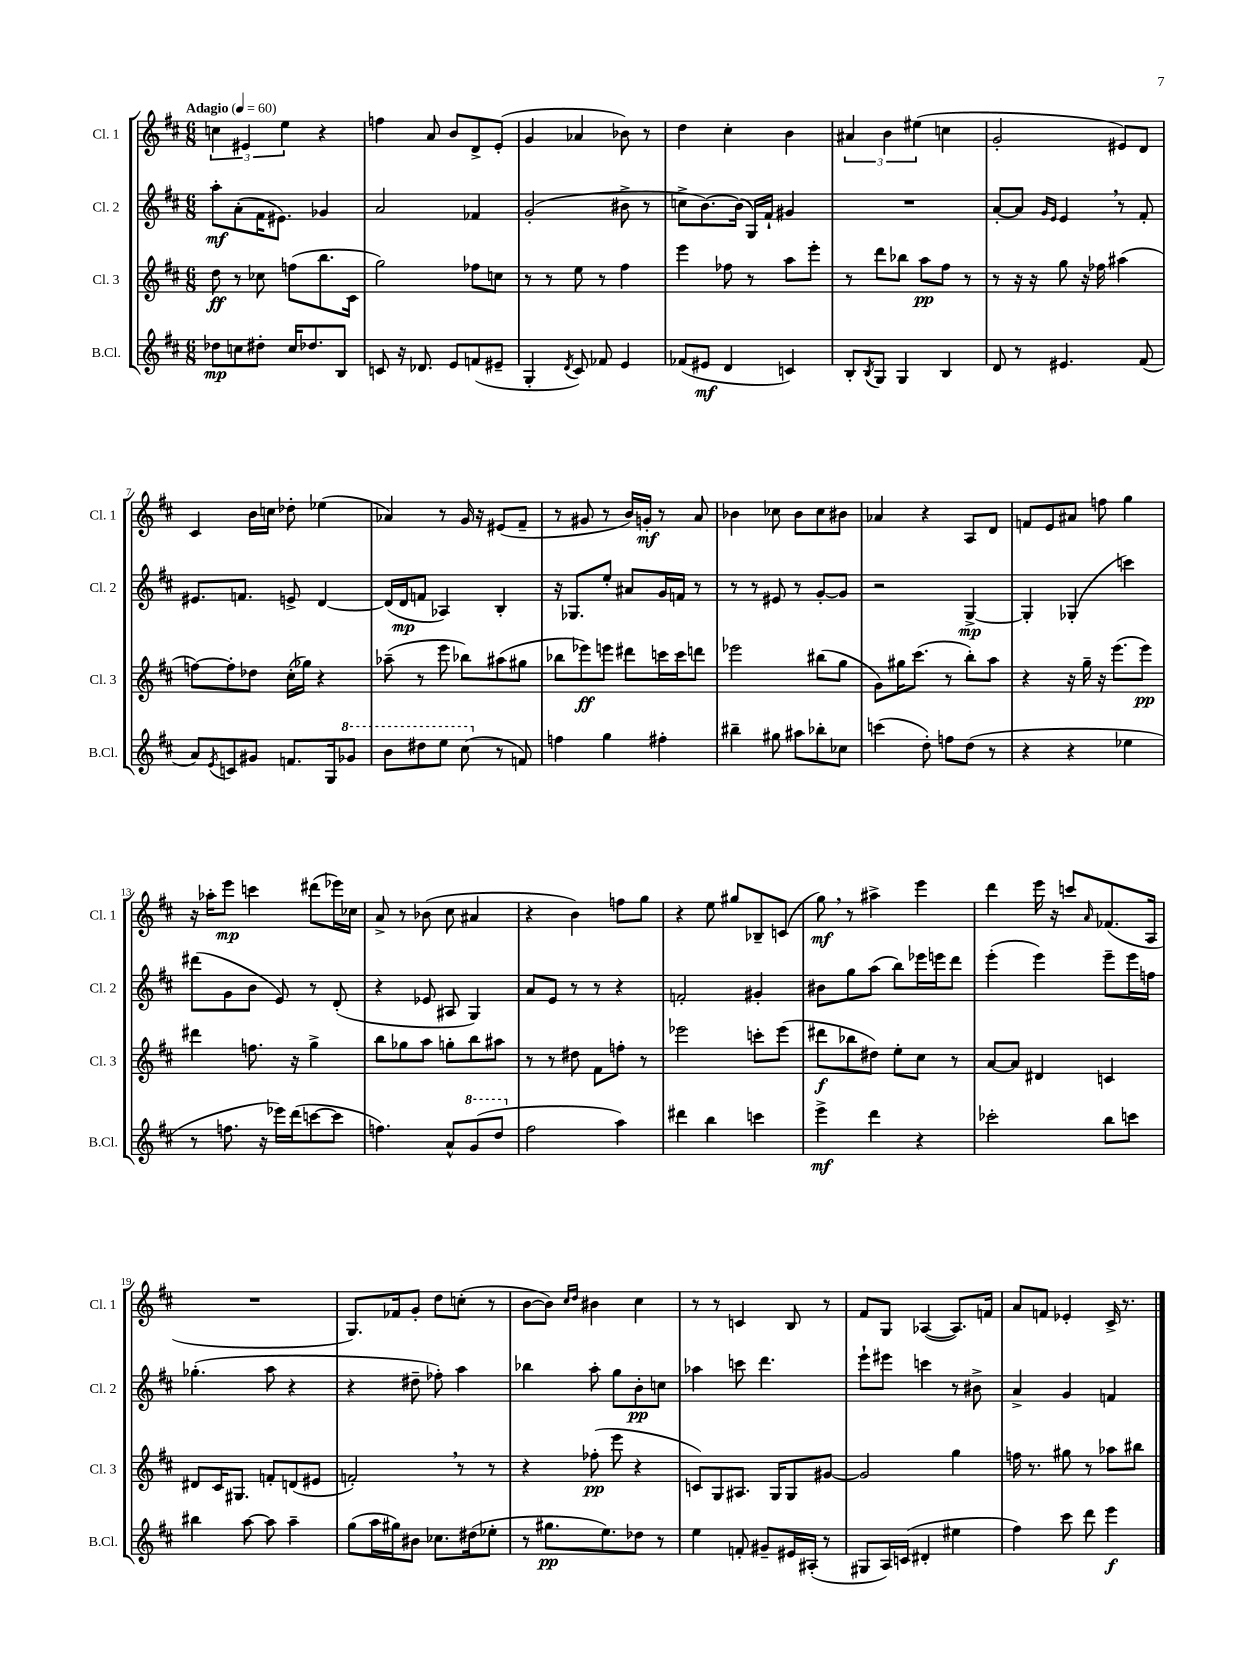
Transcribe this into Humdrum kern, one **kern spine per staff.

**kern	**kern	**kern	**kern
*staff4	*staff3	*staff2	*staff1
*clefG2	*clefG2	*clefG2	*clefG2
*k[f#c#]	*k[f#c#]	*k[f#c#]	*k[f#c#]
*M6/8	*M6/8	*M6/8	*M6/8
*MM60	*MM60	*MM60	*MM60
8dd-	8dd	8aa'	6cc
8cc	8r	(8a'	.
.	.	.	6e#
8dd#'	8cc-	16f#	.
.	.	8.e#)	.
.	.	.	6ee
16cc	(8ff	.	.
8.dd-	.	.	.
.	8.bb	4g-	4r
8B	.	.	.
.	16c#	.	.
=	=	=	=
8c	2gg)	2a	4ff
16r	.	.	.
8.d-	.	.	.
.	.	.	8a
8e	.	.	8b
(8f	8ff-	4f-	8d^
8e#~	8cc	.	(8e'
=	=	=	=
4G'	8r	(2g'	4g
.	8r	.	.
8qd	.	.	.
8c#)	8ee	.	4a-
8f-	8r	.	.
4e	4ff#	8b#^	8b-)
.	.	8r	8r
=	=	=	=
(8f-	4eee	8cc^	4dd
8e#	.	[8.b)	.
4d	8ff-	.	4cc#'
.	.	(16b]	.
.	8r	16G)	.
.	.	16f#`	.
4c)	8aa	4g#	4b
.	8eee'	.	.
=	=	=	=
8B'	8r	2.r	6a#
8qB	.	.	.
8G	8ddd	.	.
.	.	.	6b
4G	8bb-	.	.
.	.	.	(6ee#
.	8aa	.	.
4B	8ff#	.	4cc
.	8r	.	.
=	=	=	=
8d	8r	[8a'	2g'
8r	16r	8a]	.
.	16r	.	.
.	.	16qqg	.
.	.	16qqe	.
4.e#	8gg	4e	.
.	16r	.	.
.	16ff-	.	.
.	(4aa#	8r	8e#)
(8f#	.	8f#'	8d
=	=	=	=
8a)	[8ff)	8.e#	4c#
8qe	.	.	.
8c	8ff']	.	.
.	.	8.f	.
8g#	8dd-	.	16b
.	.	.	16cc
8.f	(16cc#'	8e^	8dd-'
.	16gg-)	.	.
.	4r	[4d	(4ee-
16G	.	.	.
8gg-	.	.	.
=	=	=	=
8bb	(8aa-~	(16d]	4a-)
.	.	16d	.
8ddd#	8r	8f	.
8eee	8eee	4A-)	8r
(8ccc#	8bb-)	.	16g
.	.	.	16r
8r	(8aa#	4B'	(8e#
8f)	8gg#	.	8f#~
=	=	=	=
4ff	8bb-	16r	8r
.	.	8.G-	.
.	8eee-)	.	8g#
4gg	8eee	8ee'	8r
.	8ddd#	8a#	16b)
.	.	.	16g'
4ff#'	16ccc	16g	8r
.	16ccc	16f	.
.	8ddd	8r	8a
=	=	=	=
4bb#~	2eee-	8r	4b-
.	.	8r	.
8gg#	.	8e#	8cc-
8aa#	.	8r	8b-
8bb-'	(8bb#	[8g'	8cc-
8cc-	8gg	8g]	8b#
=	=	=	=
(4ccc	8g)	2r	4a-
.	16gg#	.	.
.	(8.ccc#	.	.
8dd')	.	.	4r
8ff	8r	.	.
(8dd	8bb')	[4G^	8A
8r	8aa	.	8d
=	=	=	=
4r	4r	4G']	8f
.	.	.	8e
4r	16r	(4G-'	8a#
.	16gg~	.	.
.	16r	.	8ff
.	(8.eee	.	.
4ee-	.	4ccc)	4gg
.	8eee)	.	.
=	=	=	=
8r	4ddd#	(8ddd#	16r
.	.	.	16aa-'
8.ff	.	8g	8eee
.	8.ff	8b	4ccc
16r	.	.	.
16eee-)	.	8e)	.
(16ddd	16r	.	.
[8ccc	4gg^	8r	(8ddd#
8ccc]	.	(8d'	16eee-)
.	.	.	16cc-
=	=	=	=
4.ff)	8bb	4r	8a^
.	8gg-	.	8r
.	8aa	8e-	(8b-
8a^^	8gg'	8A#	8cc#
(8gg	8bb	4G)	4a#
8ddd	8aa#	.	.
=	=	=	=
2ff#	8r	8a	4r
.	8r	8e	.
.	8dd#	8r	4b)
.	8f#	8r	.
4aa)	8ff'	4r	8ff
.	8r	.	8gg
=	=	=	=
4ddd#	2eee-	2f'	4r
4bb	.	.	8ee
.	.	.	8gg#
4ccc	8ccc'	4g#'	8B-~
.	(8eee-	.	(8c
=	=	=	=
4eee^	8ddd#	8b#	8gg)
.	8bb-	8gg	8r
4ddd	8dd#)	(8aa	4aa#^
.	8ee'	8bb)	.
4r	8cc#	16eee-	4eee
.	.	16eee	.
.	8r	8ddd	.
=	=	=	=
2ccc-'	[8a	(4eee'	4ddd
.	8a]	.	.
.	4d#	4eee)	16eee
.	.	.	16r
.	.	.	8ccc
.	.	.	16qqa
8bb	4c	8eee~	(8.f-
8ccc	.	16eee	.
.	.	16ff	16A
=	=	=	=
4bb#	8d#	(4.gg-'	2.r
.	16c#	.	.
.	8.G#	.	.
[8aa	.	.	.
8aa]	8f'	8aa	.
4aa~	(8d	4r	.
.	8e#	.	.
=	=	=	=
(8gg	2f')	4r	8.G)
16aa	.	.	.
16gg#)	.	.	16f-
8b#	.	8dd#~	8g'
8.cc-	.	8ff-')	8dd
.	8r	4aa	(8cc'
(16dd#	.	.	.
8ee-'	8r	.	8r
=	=	=	=
8r	4r	4bb-	[8b
8.gg#	.	.	8b])
.	.	.	16qqcc#
.	.	.	16qqdd
.	(8ff-'	8aa'	4b#
8.ee)	.	.	.
.	8eee	8gg	.
8dd-	4r	8b'	4cc#
8r	.	8cc	.
=	=	=	=
4ee	8c)	4aa-	8r
.	8G	.	8r
8f'	8.A#	8ccc	4c
8g#~	.	4.ddd	.
.	16G	.	.
16e#	8G	.	8B
(16A#'	.	.	.
8r	[8g#	.	8r
=	=	=	=
8G#	2g#]	8eee`	8f#
16A)	.	8eee#	8G
(16c	.	.	.
4d#'	.	4ccc	([4A-
4ee#	4gg	8r	8.A-])
.	.	8b#^	.
.	.	.	16f
=	=	=	=
4ff#)	16ff	4a^	8a
.	8.r	.	.
.	.	.	8f
8ccc#	8gg#	4g	4e-'
8ddd	8r	.	.
4eee	8aa-	4f	16c#^
.	.	.	8.r
.	8bb#	.	.
==	==	==	==
*-	*-	*-	*-
